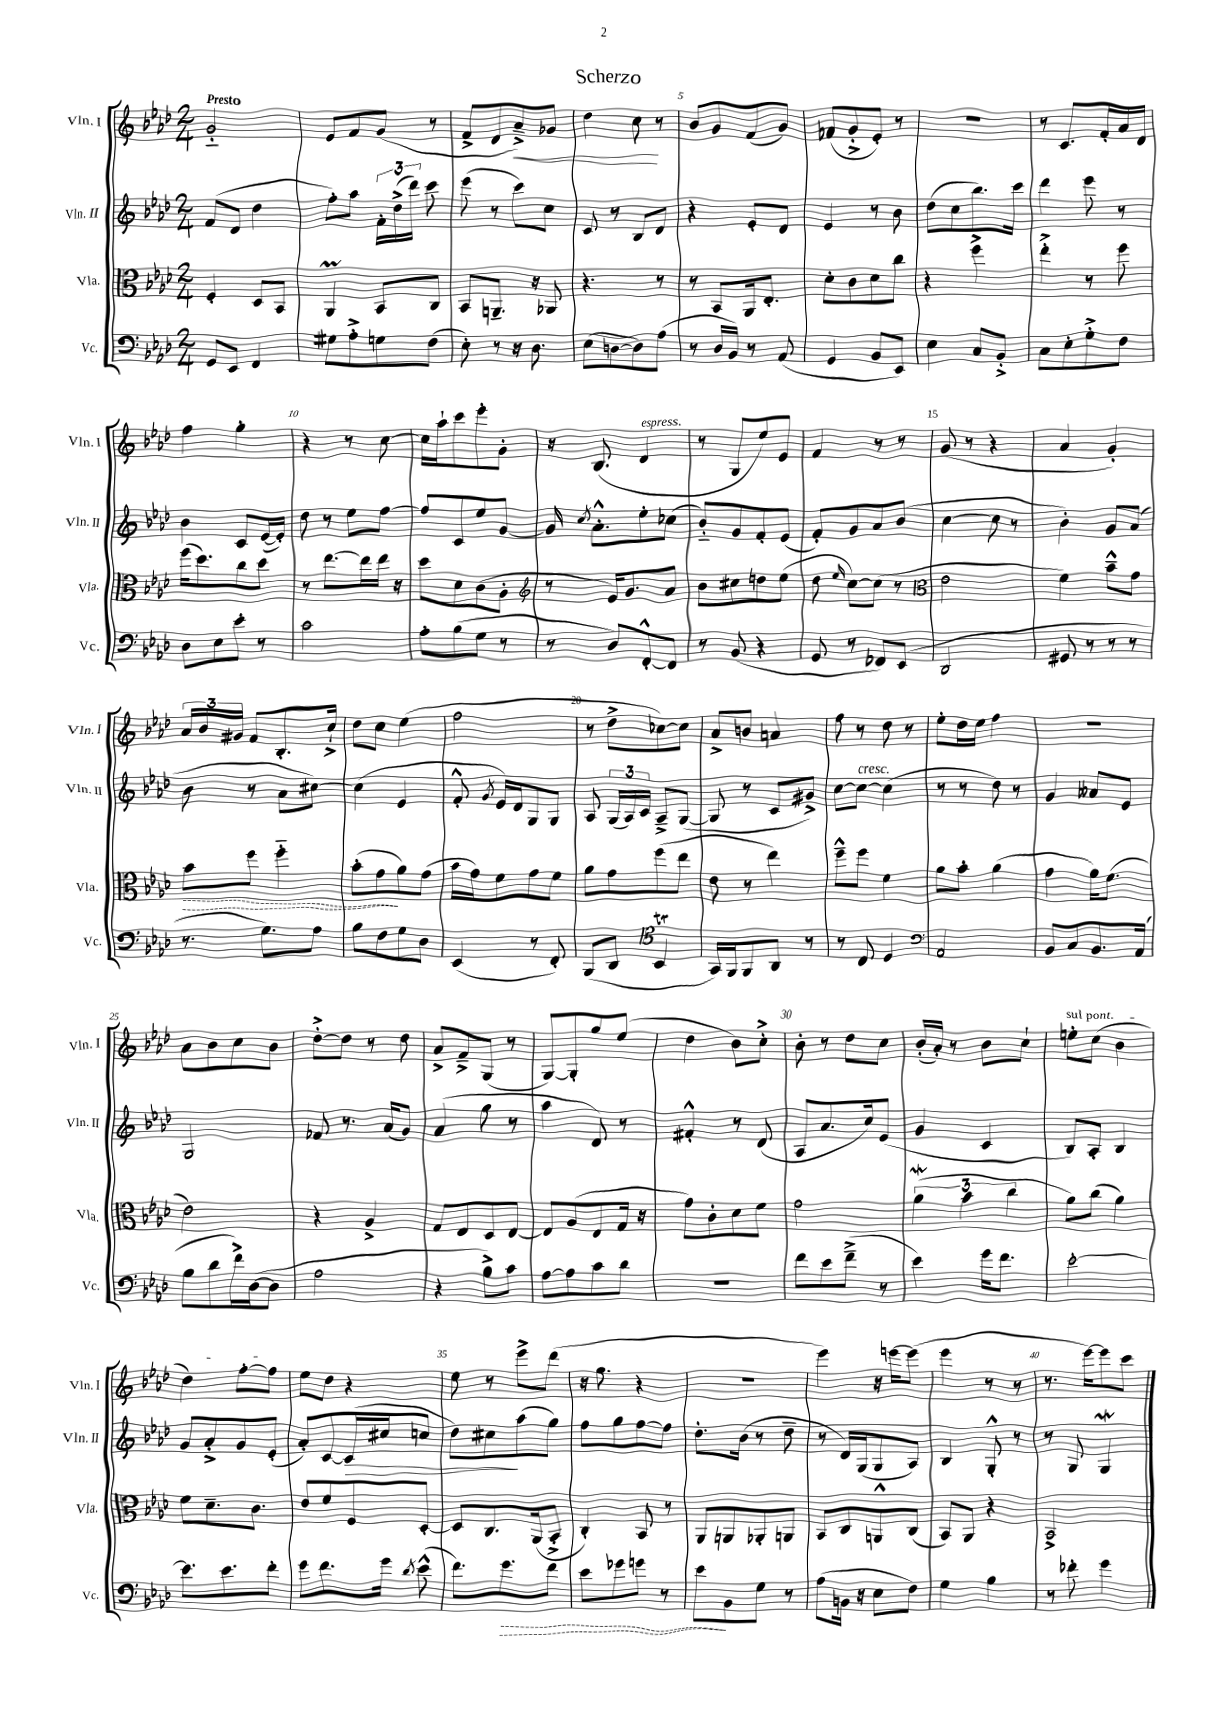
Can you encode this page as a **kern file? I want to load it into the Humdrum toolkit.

**kern	**dynam	**kern	**dynam	**kern	**dynam	**kern	**dynam
*part4	*part4	*part3	*part3	*part2	*part2	*part1	*part1
*staff4	*staff4	*staff3	*staff3	*staff2	*staff2	*staff1	*staff1
*I"Vc.	*	*I"Vla.	*	*I"Vln. II	*	*I"Vln. I	*
*I'Vc.	*	*I'Vla.	*	*I'Vln. II	*	*I'Vln. I	*
*clefF4	*	*clefC3	*	*clefG2	*	*clefG2	*
*k[b-e-a-d-]	*	*k[b-e-a-d-]	*	*k[b-e-a-d-]	*	*k[b-e-a-d-]	*
*M2/4	*	*M2/4	*	*M2/4	*	*M2/4	*
=1	=1	=1	=1	=1	=1	=1	=1
!	!	!	!	!	!	!LO:TX:a:B:t=Presto	!
8GG/L	.	4F'/	.	(8f/L	.	2g/	.
8EE-/J	.	.	.	8d-/J	.	.	.
4FF/	.	8D-/L	.	4dd-\	.	.	.
.	.	8BB-/J	.	.	.	.	.
=2	=2	=2	=2	=2	=2	=2	=2
8G#X\L	.	4AA-M/	.	8ff'\L)	.	8e-/L	.
8A-'^\	.	.	.	8aa-\J	.	8f/	.
8Gn\	.	8BB-/L	.	24f'\LL	.	(8g/J	.
.	.	.	.	(24dd-^\	.	.	.
.	.	.	.	24ddd-\JJ)	.	.	.
(8F\J	.	8C/J	.	8ccc\	.	8r	.
=3	=3	=3	=3	=3	=3	=3	=3
8E-'\)	.	8BB-/L	.	(8eee-\	.	8f^/L	.
8r	.	8.AAn~/J	.	8r	.	8d-/	.
!	!	!	!	!	!	!	!LO:HP:b
16r	.	.	.	8ccc\L)	.	8a-~^/)	<
8.D-\	.	16r	.	.	.	.	.
.	.	8AA-X/	.	8cc\J	.	8g-X/J	.
=4	=4	=4	=4	=4	=4	=4	=4
(8E-\L	.	4.r	.	8c/	.	4dd-\	.
[8Dn\	.	.	.	8r	.	.	.
8D\])	.	.	.	8B-/L	.	8cc\	.
(8A-\J	.	8r	.	8d-/J	.	8r	[
=5	=5	=5	=5	=5	=5	=5	=5
8r	.	8r	.	4r	.	8b-/L	.
16D-/LL	.	8BB-/L	.	.	.	8g/	.
16BB-/JJ)	.	.	.	.	.	.	.
8r	.	16AA-/k	.	8e-'/L	.	(8f/	.
.	.	8.E-'/J	.	.	.	.	.
(8AA-/	.	.	.	8d-/J	.	8g/J)	.
=6	=6	=6	=6	=6	=6	=6	=6
4GG/	.	8d-'\L	.	4e-/	.	(8f-X/L	.
.	.	8c\	.	.	.	8g'^/	.
8BB-/L	.	8d-\	.	8r	.	8e-'/J)	.
8EE-/J)	.	8cc\J	.	8b-\	.	8r	.
=7	=7	=7	=7	=7	=7	=7	=7
4E-\	.	4r	.	(8dd-\L	.	2r	.
.	.	.	.	8cc\	.	.	.
8C/L	.	4ff^\	.	8.bb-\)	.	.	.
8BB-'^/J	.	.	.	.	.	.	.
.	.	.	.	16ccc\Jk	.	.	.
=8	=8	=8	=8	=8	=8	=8	=8
8C\L	.	4ee-'^\	.	4ddd-\	.	8r	.
8E-'\	.	.	.	.	.	8.c/L	.
8G'^\	.	8r	.	8eee-\	.	.	.
.	.	.	.	.	.	16f'/L	.
8F\J	.	8ff\	.	8r	.	16a-/	.
.	.	.	.	.	.	16d-/JJ	.
!!LO:LB:g=z
=9	=9	=9	=9	=9	=9	=9	=9
8D-\L	.	(16ff\KL	.	4b-\	.	4ff\	.
.	.	8.dd-\)	.	.	.	.	.
8E-\	.	.	.	.	.	.	.
8e-'\J	.	8cc\	.	8c/L	.	4gg'\	.
8r	.	8dd-\J	.	([16e-/L	.	.	.
.	.	.	.	16e-'/JJ])	.	.	.
=10	=10	=10	=10	=10	=10	=10	=10
2c\	.	8r	.	8dd-\	.	4r	.
.	.	[8.ee-\L	.	8r	.	.	.
.	.	.	.	8ee-\L	.	8r	.
.	.	16ee-\L]	.	.	.	.	.
.	.	16ee-\JJ	.	[8ff\J	.	[8cc\	.
.	.	16r	.	.	.	.	.
=11	=11	=11	=11	=11	=11	=11	=11
8A-'\L	.	8dd-\L	.	8ff/L]	.	16cc\LL]	.
.	.	.	.	.	.	16aa-`\J	.
(8B-\	.	8d-\	.	8c/	.	8ccc\	.
8G\J	.	(8c\	.	8ee-/	.	8eee-'\	.
8r	.	8A-'\J	.	[8g/J	.	8g'\J	.
=12	=12	=12	=12	=12	=12	=12	=12
*	*	*clefG2	*	*	*	*	*
8r	.	8r	.	16g/]	.	16r	.
.	.	.	.	8qcc/	.	.	.
.	.	.	.	8.a-'^^\L	.	(8.B-/	.
8D-/L)	.	16e-/KL)	.	.	.	.	.
.	.	8.g/	.	.	.	.	.
!	!	!	!	!	!	!LO:TX:a:i:t=espress.	!
[8FF'^^/	.	.	.	8ee-'\	.	4d-/	.
8FF/J]	.	8a-/J	.	(8cc-X\J	.	.	.
=13	=13	=13	=13	=13	=13	=13	=13
8r	.	8b-\L	.	8b-/L)	.	8r	.
(8BB-/	.	8cc#X\	.	8g/	.	8G/L	.
4r	.	8ddn\	.	8f'/	.	8ee-/)	.
.	.	(8ee-\J	.	(8e-/J	.	8e-/J	.
=14	=14	=14	=14	=14	=14	=14	=14
8GG/	.	8dd-\	.	8f'/L)	.	4f/	.
.	.	16qqee-/	.	.	.	.	.
8r	.	[8cc\L)	.	8g/	.	.	.
8FF-X/L)	.	(8cc\J]	.	8a-/	.	8r	.
(8EE-/J	.	8r	.	(8b-/J	.	8r	.
=15	=15	=15	=15	=15	=15	=15	=15
*	*	*clefC3	*	*	*	*	*
2DD-/	.	2e-\	.	[4cc\	.	(8g/	.
.	.	.	.	.	.	8r	.
.	.	.	.	8cc\]	.	4r	.
.	.	.	.	8r	.	.	.
=16	=16	=16	=16	=16	=16	=16	=16
8GG#X/	.	4f\)	.	4b-'\)	.	4a-/	.
8r	.	.	.	.	.	.	.
8r	.	8b-~^^\L	.	8g/L	.	4g'/)	.
8r	.	8g\J	.	(8a-/J	.	.	.
!!LO:LB:g=z
=17	=17	=17	=17	=17	=17	=17	=17
!	!	!	!LO:HP:b	!	!	!	!
8.r	.	8b-\L	>	8b-\	.	24a-/LL	.
.	.	.	.	.	.	24b-/	.
.	.	.	.	.	.	24g#X/JJ	.
.	.	8ff\J	.	8r	.	8f/L	.
8.G\L)	.	.	.	.	.	.	.
.	.	4ff\	.	8a-\L	.	8.B-'/	.
8A-\J	.	.	.	[8cc#X\J)	.	.	.
.	.	.	.	.	.	16cc`^/Jk	.
=18	=18	=18	=18	=18	=18	=18	=18
8B-\L	.	(8b-'\L	.	(4cc#\]	.	8dd-\L	.
8F\	.	8g\	.	.	.	8cc\J	.
8G\	.	8a-\)	]	4e-/	.	(4ee-\	.
8D-\J	.	(8g\J	.	.	.	.	.
=19	=19	=19	=19	=19	=19	=19	=19
(4EE-/	.	16b-\LL	.	8f'^^/	.	2ff\	.
.	.	16g\J)	.	.	.	.	.
.	.	.	.	8qg/	.	.	.
.	.	8f\	.	16e-/LL)	.	.	.
.	.	.	.	16d-/J	.	.	.
8r	.	8g\	.	8G/	.	.	.
8FF'/)	.	8f\J	.	8G/J	.	.	.
=20	=20	=20	=20	=20	=20	=20	=20
(8BBB-/L	.	8a-\L	.	8A-/	.	8r	.
8DD-/J	.	8g\	.	(24G/LL	.	8dd-^\L	.
.	.	.	.	24A-/)	.	.	.
.	.	.	.	24c/JJ	.	.	.
*clefC4	*	*	*	*	*	*	*
4BB-T/	.	(8ff\	.	8A-~^/L	.	[8cc-X\)	.
.	.	8ee-\J	.	([8G/J	.	8cc-\J]	.
=21	=21	=21	=21	=21	=21	=21	=21
16GG/LL)	.	8e-\	.	8G/]	.	8a-^/L	.
16FF/J	.	.	.	.	.	.	.
8FF/	.	8r	.	8r	.	8bn/J	.
8AA-/J	.	4ee-\)	.	8c/L	.	4an/	.
8r	.	.	.	8g#X^/J)	.	.	.
=22	=22	=22	=22	=22	=22	=22	=22
8r	.	8ff~^^\L	.	[8cc\L	.	8ff\	.
!	!	!	!	!LO:TX:a:i:t=cresc.	!	!	!
8C/	.	8ff\J	.	8cc\J_	.	8r	.
4D-/	.	4f\	.	(4cc\]	.	8dd-\	.
.	.	.	.	.	.	8r	.
=23	=23	=23	=23	=23	=23	=23	=23
*clefF4	*	*	*	*	*	*	*
2AA-/	.	8a-\L	.	8r	.	8ee-'\L	.
.	.	8b-'\J	.	8r	.	16dd-\L	.
.	.	.	.	.	.	16ee-\JJ	.
.	.	(4a-\	.	8dd-\)	.	4ff\	.
.	.	.	.	8r	.	.	.
=24	=24	=24	=24	=24	=24	=24	=24
8BB-/L	.	4g\	.	4g/	.	2r	.
8C/	.	.	.	.	.	.	.
8.BB-/	.	16a-\KL)	.	8a--X/L	.	.	.
.	.	(8.f\J	.	.	.	.	.
.	.	.	.	8e-/J	.	.	.
(16AA-/Jk	.	.	.	.	.	.	.
!!LO:LB:g=z
=25	=25	=25	=25	=25	=25	=25	=25
8B-\L	.	2e-\)	.	2G/	.	8a-\L	.
8d-\	.	.	.	.	.	8b-\	.
16f^\L)	.	.	.	.	.	8cc\	.
([16D-\J	.	.	.	.	.	.	.
8D-\J]	.	.	.	.	.	8b-\J	.
=26	=26	=26	=26	=26	=26	=26	=26
2A-\	.	4r	.	8f-X/	.	[8dd-'^\L	.
.	.	.	.	8.r	.	8dd-\J]	.
.	.	4A-^/	.	.	.	8r	.
.	.	.	.	(16a-/KL	.	.	.
.	.	.	.	8g/J)	.	8dd-\	.
=27	=27	=27	=27	=27	=27	=27	=27
4r	.	8G/L	.	(4a-/	.	8a-^/L	.
.	.	8E-/	.	.	.	8f~^/	.
8B-^\L)	.	8D-/	.	8gg\	.	(8G/J	.
8c\J	.	[8E-/J	.	8r	.	8r	.
=28	=28	=28	=28	=28	=28	=28	=28
[8A-\L	.	8E-/L]	.	4aa-\	.	[8G/L)	.
8A-\]	.	(8A-/	.	.	.	8G'/]	.
8c\	.	8E-/	.	8d-/)	.	8gg/	.
8d-\J	.	16G/Jk	.	8r	.	(8ee-/J	.
.	.	16r	.	.	.	.	.
=29	=29	=29	=29	=29	=29	=29	=29
2r	.	8g\L)	.	4f#X'^^/	.	4dd-\	.
.	.	8c'\	.	.	.	.	.
.	.	8d-\	.	8r	.	8b-\L)	.
.	.	8f\J	.	(8d-/	.	8cc'^\J	.
=30	=30	=30	=30	=30	=30	=30	=30
8f\L	.	2g\	.	8A-/L	.	8b-'\	.
8e-\	.	.	.	8.a-/	.	8r	.
(8f~^\J	.	.	.	.	.	8dd-\L	.
.	.	.	.	16cc/k)	.	.	.
8r	.	.	.	(8e-/J	.	8cc\J	.
=31	=31	=31	=31	=31	=31	=31	=31
4e-\)	.	(6a-w\	.	4g/	.	(16b-'/LL	.
.	.	.	.	.	.	16a-'/JJ)	.
.	.	.	.	.	.	8r	.
.	.	6b-\	.	.	.	.	.
16g\KL	.	.	.	4c/	.	8b-\L	.
8.f\J	.	.	.	.	.	.	.
.	.	6cc\	.	.	.	.	.
.	.	.	.	.	.	8cc`\J	.
=32	=32	=32	=32	=32	=32	=32	=32
!	!	!	!	!	!	!LO:TX:a:i:t=sul pont.	!
[2e-'\	.	8a-\L)	.	8B-/L)	.	8een'\L	.
.	.	(8cc\J	.	8A-'/J	.	(8cc\J	.
.	.	4a-\)	.	4B-/	.	4b-\	.
!!LO:LB:g=z
=33	=33	=33	=33	=33	=33	=33	=33
8.e-\L]	.	8f\L	.	8g/L	.	4dd-\)	.
.	.	8.d-~\	.	8a-'^/	.	.	.
8.e-\	.	.	.	.	.	.	.
.	.	.	.	8g/	.	[8ff'\L	.
.	.	8.c\J	.	.	.	.	.
8f'\J	.	.	.	(8e-'/J	.	8ff\J]	.
=34	=34	=34	=34	=34	=34	=34	=34
8g\L	.	8e-/L	.	8a-'/L)	.	8ee-\L	.
8.f\	.	8f/	.	[8c/	.	8dd-\J	.
!	!	!	!	!	!LO:HP:b	!	!
.	.	8F/	.	(16c/L]	>	4r	.
16g\Jk	.	.	.	16cc#X/J	.	.	.
8qd-/	.	.	.	.	.	.	.
(8e-^^\	.	[8D-'/J	.	8ccn/J	.	.	.
=35	=35	=35	=35	=35	=35	=35	=35
8.f\L)	.	8D-/L]	.	8dd-\L)	.	8ee-\	.
.	.	8.C/	.	8cc#X\	.	8r	.
!	!LO:HP:b	!	!	!	!	!	!
8.g\	>	.	.	.	.	.	.
.	.	.	.	(8aa-\	]	8eee-^\L	.
.	.	(16AA-/k	.	.	.	.	.
8f\J	.	8BB-'^/J	.	8gg\J)	.	(8ddd-\J	.
=36	=36	=36	=36	=36	=36	=36	=36
8e-\L	.	4C'/)	.	8ff\L	.	16r	.
.	.	.	.	.	.	8.gg\	.
8g-X\	.	.	.	8gg\	.	.	.
8gn\J	.	8BB-/	.	[8ff\	.	4r	.
8r	.	8r	.	8ff\J]	.	.	.
=37	=37	=37	=37	=37	=37	=37	=37
8e-\L	.	8AA-/L	.	8.dd-'\L	.	2r	.
8BB-\	]	8AAn/	.	.	.	.	.
.	.	.	.	(16b-\Jk	.	.	.
8G\J	.	8AA-X'/	.	8r	.	.	.
8r	.	8AAn/J	.	8dd-~\	.	.	.
=38	=38	=38	=38	=38	=38	=38	=38
(8A-\L	.	8BB-/L	.	8r	.	4eee-\)	.
16BBn\Jk	.	8C/	.	16d-/LL)	.	.	.
16r	.	.	.	(16G/J	.	.	.
8E-\L	.	8AAn^^/	.	8G/	.	16r	.
.	.	.	.	.	.	[16eeen\KL	.
8F\J)	.	(8C/J	.	8A-/J)	.	(8eee\J]	.
=39	=39	=39	=39	=39	=39	=39	=39
4G\	.	8BB-/L)	.	4B-/	.	4eee-\	.
.	.	8AA-/J	.	.	.	.	.
4B-\	.	4r	.	8G'^^/	.	8r	.
.	.	.	.	8r	.	8r	.
=40	=40	=40	=40	=40	=40	=40	=40
8r	.	2BB-^/	.	8r	.	8.r	.
8f-X'\	.	.	.	8G/	.	.	.
.	.	.	.	.	.	[16eee-\KL)	.
4g\	.	.	.	4GW/	.	8eee-\]	.
.	.	.	.	.	.	8ccc\J	.
==	==	==	==	==	==	==	==
*-	*-	*-	*-	*-	*-	*-	*-
